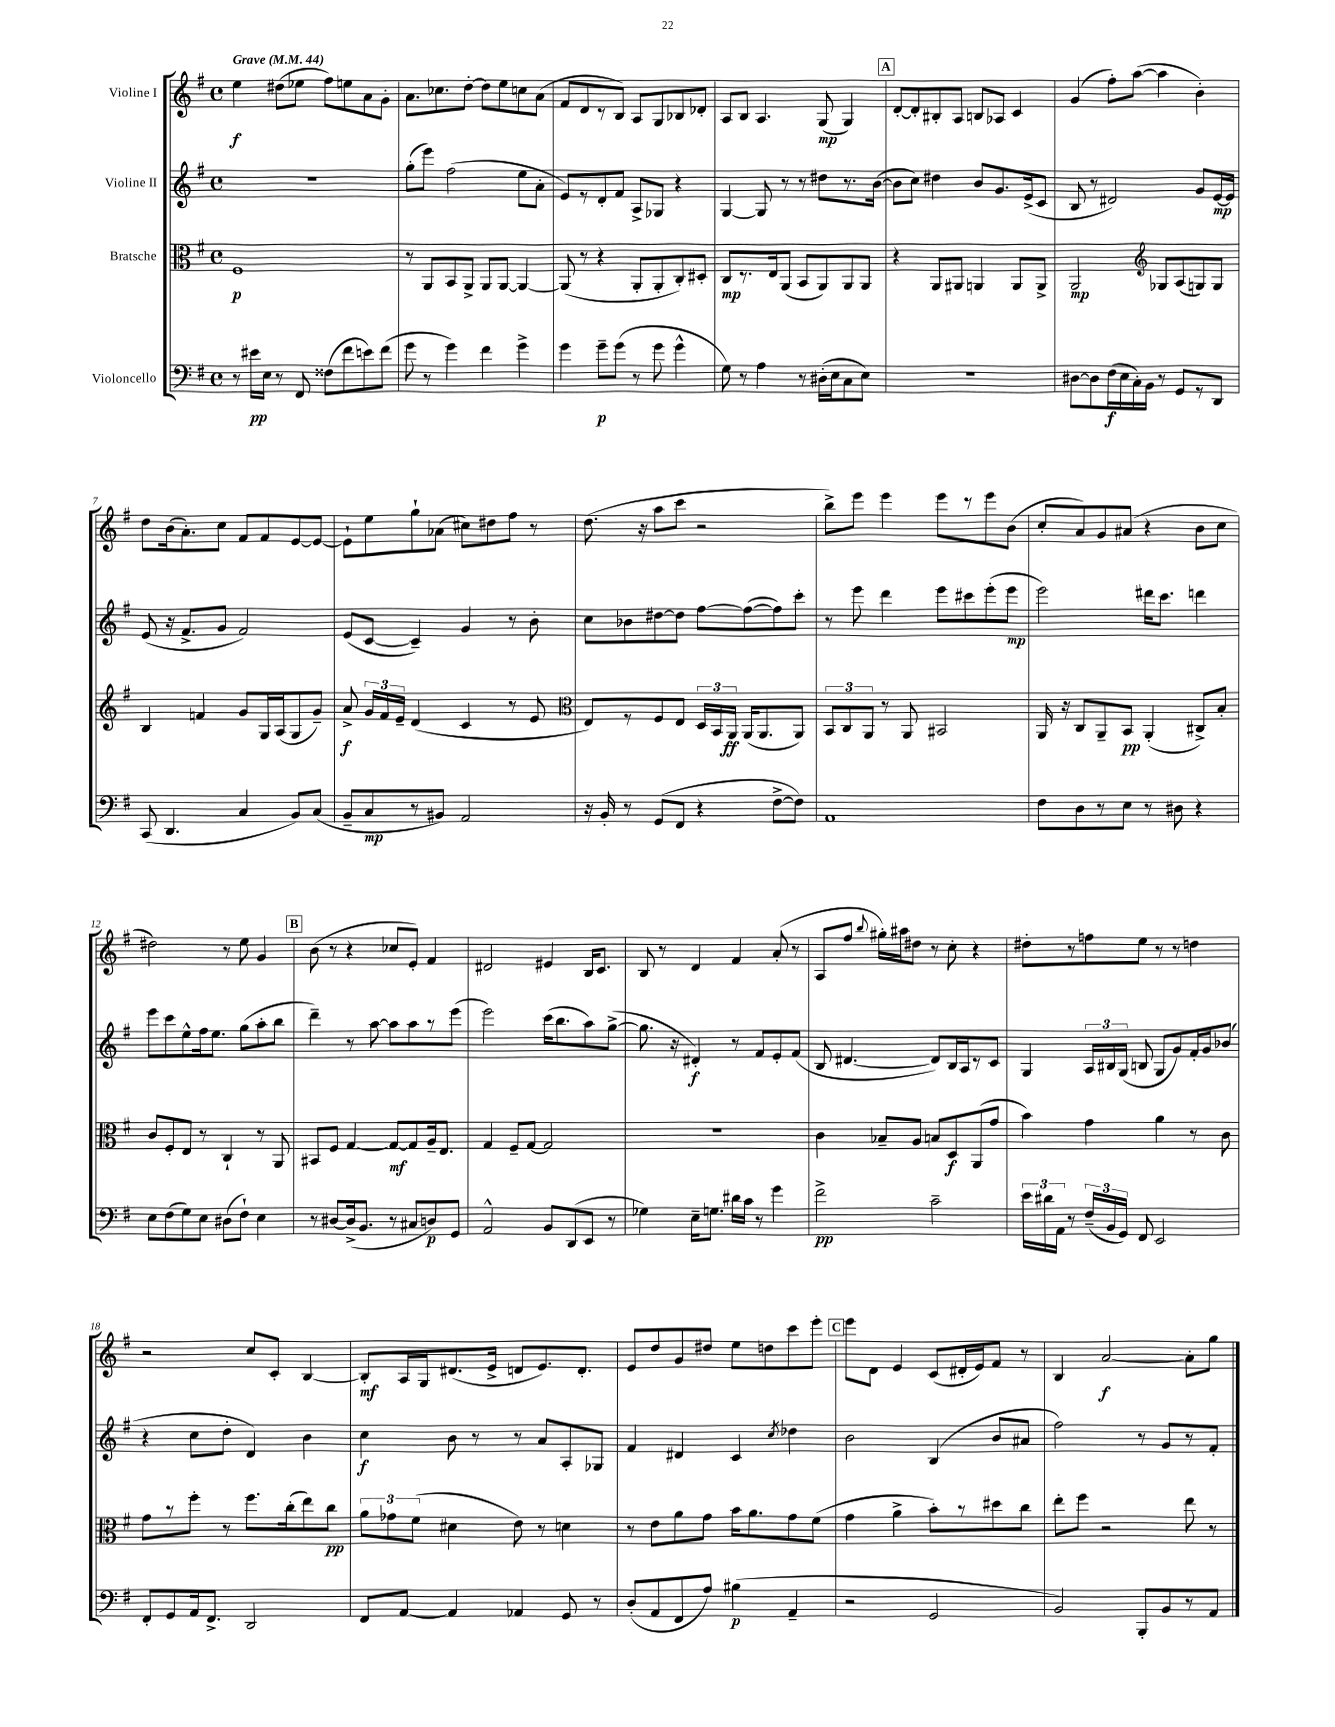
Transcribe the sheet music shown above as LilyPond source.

<<
\new StaffGroup <<
\new Staff = "s0" \with { instrumentName = "Violine I" } {
    \clef treble \key g \major \defaultTimeSignature \time 4/4 \tempo "Grave" 4 = 44
    \autoBeamOff e''4\f dis''8[( ees''8] fis''8[) e''8 a'8 g'8]-. |
    a'8.[ ces''8. d''8]~-. d''8[ e''8 c''8 a'8]( |
    fis'8[ d'8 r8 b8]) a8[ g8 bes8 des'8]-. |
    a8[ b8] a4. g8\mp( g4) |
    \mark \markup { \box "A" } d'8[~-. d'8-. bis8-. a8] b8[ aes8] c'4 |
    g'4( fis''8[-.) a''8]~( a''4 b'4-.) |
    d''8[ b'16( a'8.-.) c''8] fis'8[ fis'8 e'8~ e'8]~ |
    e'8[-! e''8 g''8-! aes'8]( cis''8[) dis''8 fis''8] r8 |
    d''8.( r16 a''8[ c'''8] r2 |
    b''8[->) e'''8] e'''4 e'''8[ r8 e'''8 b'8]( |
    c''8[-. a'8) g'8 ais'8]( r4 b'8[ c''8] |
    dis''2) r8 e''8 g'4 |
    \mark \markup { \box "B" } b'8( r8 r4 ces''8[ e'8]-.) fis'4 |
    dis'2 eis'4 b16[ c'8.] |
    b8 r8 d'4 fis'4 a'8-.( r8 |
    a8[ fis''8] \appoggiatura { b''8 } gis''16[-.) ais''16 dis''8] r8 c''8-. r4 |
    dis''8[-. r8 f''8 e''8] r8 r8 d''4 |
    r2 c''8[ c'8]-. b4~ |
    b8[-.\mf a16 g16 dis'8.( e'16]-> d'8[ e'8.) d'8.]-. |
    e'8[ d''8 g'8 dis''8] e''8[ d''8 c'''8 e'''8]-. |
    \mark \markup { \box "C" } e'''8[ d'8] e'4 c'8[( dis'16-. e'16) fis'8] r8 |
    b4 a'2~\f a'8[-. g''8] \bar "|." |
}
\new Staff = "s1" \with { instrumentName = "Violine II" } {
    \clef treble \key g \major \defaultTimeSignature \time 4/4
    \autoBeamOff R1 |
    g''8[-.( e'''8]) fis''2( e''8[ a'8]-. |
    e'8[) r8 d'8-. fis'8] a8[-> ges8] r4 |
    g4~ g8 r8 r8 dis''8[ r8. b'16]~( |
    \mark \markup { \box "A" } b'8[ c''8]) dis''4 b'8[ g'8. e'16->( c'8] |
    b8 r8 dis'2) g'8[ e'16~\mp e'16] |
    e'8( r16 fis'8.[-> g'8] fis'2) |
    e'8[( c'8]~ c'4--) g'4 r8 b'8-. |
    c''8[ bes'8 dis''8~ dis''8] fis''8[~ fis''8~( fis''8) c'''8]-. |
    r8 e'''8 d'''4 e'''8[ cis'''8 e'''8-.( e'''8]\mp |
    e'''2) dis'''16[ c'''8.] d'''4 |
    e'''8[ c'''8 e''8-^ fis''16 e''8.] g''8[( a''8-. b''8] |
    \mark \markup { \box "B" } d'''4--) r8 a''8~ a''8[ a''8 r8 e'''8]( |
    e'''2) c'''16[( b''8. a''8) g''8]~->( |
    g''8. r16 dis'4-.\f) r8 fis'8[ e'8-. fis'8]( |
    b8 dis'4.~ dis'8[) b16 a16 r8 c'8] |
    g4 \tuplet 3/2 { a16[ bis16 g16]( } b8 g8[ g'8) fis'16-. g'16 bes'8]( |
    r4 c''8[ d''8]-. d'4) b'4 |
    c''4\f b'8 r8 r8 a'8[ a8-. ges8] |
    fis'4 dis'4 c'4 \acciaccatura { c''8 } des''4 |
    \mark \markup { \box "C" } b'2 b4( b'8[ ais'8] |
    fis''2) r8 g'8[ r8 fis'8]-. \bar "|." |
}
\new Staff = "s2" \with { instrumentName = "Bratsche" } {
    \clef alto \key g \major \defaultTimeSignature \time 4/4
    \autoBeamOff fis1\p |
    r8 a,8[ b,8 a,8]-> a,8[ a,8]~ a,4~ |
    a,8( r8 r4 a,8[-. a,8-. c8-.) dis8]-. |
    c8[\mp r8. e16 a,8]( b,8[ a,8) a,8 a,8] |
    \mark \markup { \box "A" } r4 a,8[ ais,8] a,4 a,8[ a,8]-> |
    a,2\mp \clef treble ges8[ a8( g8) g8] |
    b4 f'4 g'8[ g16 a16( g8 g'8]--) |
    a'8->\f \tuplet 3/2 { g'16[ fis'16 e'16]-- } d'4( c'4 r8 e'8 |
    \clef alto e8[) r8 fis8 e8] \tuplet 3/2 { d16[ b,16 a,16]\ff } a,16[( a,8. a,8]) |
    \tuplet 3/2 { b,8[ c8 a,8] } r8 a,8 bis,2 |
    a,16 r16 c8[ a,8-- b,8]\pp a,4-.( cis8[->) b8]-. |
    c'8[ fis8-. e8] r8 c4-! r8 a,8 |
    \mark \markup { \box "B" } bis,8[ fis8] g4~ g8[~\mf g8 a16-- e8.] |
    g4 fis8[-- g8]~ g2 |
    R1 |
    c'4 bes8[-- a8] b8[ d8\f a,8( g'8] |
    b'4) g'4 a'4 r8 c'8 |
    g'8[ r8 fis''8]-. r8 fis''8.[ c''16-.( e''8) c''8]\pp |
    \tuplet 3/2 { a'8[ ges'8 fis'8]( } dis'4 e'8) r8 d'4 |
    r8 e'8[ a'8 g'8] b'16[ a'8. g'8 fis'8]( |
    \mark \markup { \box "C" } g'4 a'4-> b'8[-.) r8 dis''8 c''8] |
    e''8[-. fis''8] r2 e''8 r8 \bar "|." |
}
\new Staff = "s3" \with { instrumentName = "Violoncello" } {
    \clef bass \key g \major \defaultTimeSignature \time 4/4
    \autoBeamOff r8 eis'16[\pp e16] r8 fis,8 fisis8[( fis'8 e'8) fis'8]( |
    g'8 r8 g'4) fis'4 g'4-> |
    g'4 g'8[--\p g'8]( r8 g'8 g'4-^ |
    g8) r8 a4 r8 dis16[-.( e16 c8 e8]) |
    \mark \markup { \box "A" } R1 |
    dis8[~ dis8 fis16\f( e16 c16-.) b,16] r8 g,8[ r8 d,8] |
    c,8( d,4. c4 b,8[) c8]( |
    b,8[-- c8\mp r8 bis,8]) a,2 |
    r16 b,16-. r8 g,8[( fis,8] r4 fis8[~-> fis8]) |
    a,1 |
    fis8[ d8 r8 e8] r8 dis8 r4 |
    e8[ fis8( g8) e8] dis8[( fis8]-!) e4 |
    \mark \markup { \box "B" } r8 dis8[~ dis16->( b,8.] r8 cis8[ d8\p) g,8] |
    a,2-^ b,8[ d,8( e,8] r8 |
    ges4) e16[-- g8.] dis'16[ c'16] r8 g'4 |
    fis'2->\pp c'2-- |
    \tuplet 3/2 { e'16[ dis'16 a,16] } r8 \tuplet 3/2 { fis16[--( b,16 g,16]) } fis,8 e,2 |
    fis,8[-. g,8 a,16 fis,8.]-> d,2 |
    fis,8[ a,8]~ a,4 aes,4 g,8 r8 |
    d8[-.( a,8 fis,8 a8]) bis4\p( a,4-- |
    \mark \markup { \box "C" } r2 g,2 |
    b,2) b,,8[-. b,8 r8 a,8] \bar "|." |
}
>>
>>
